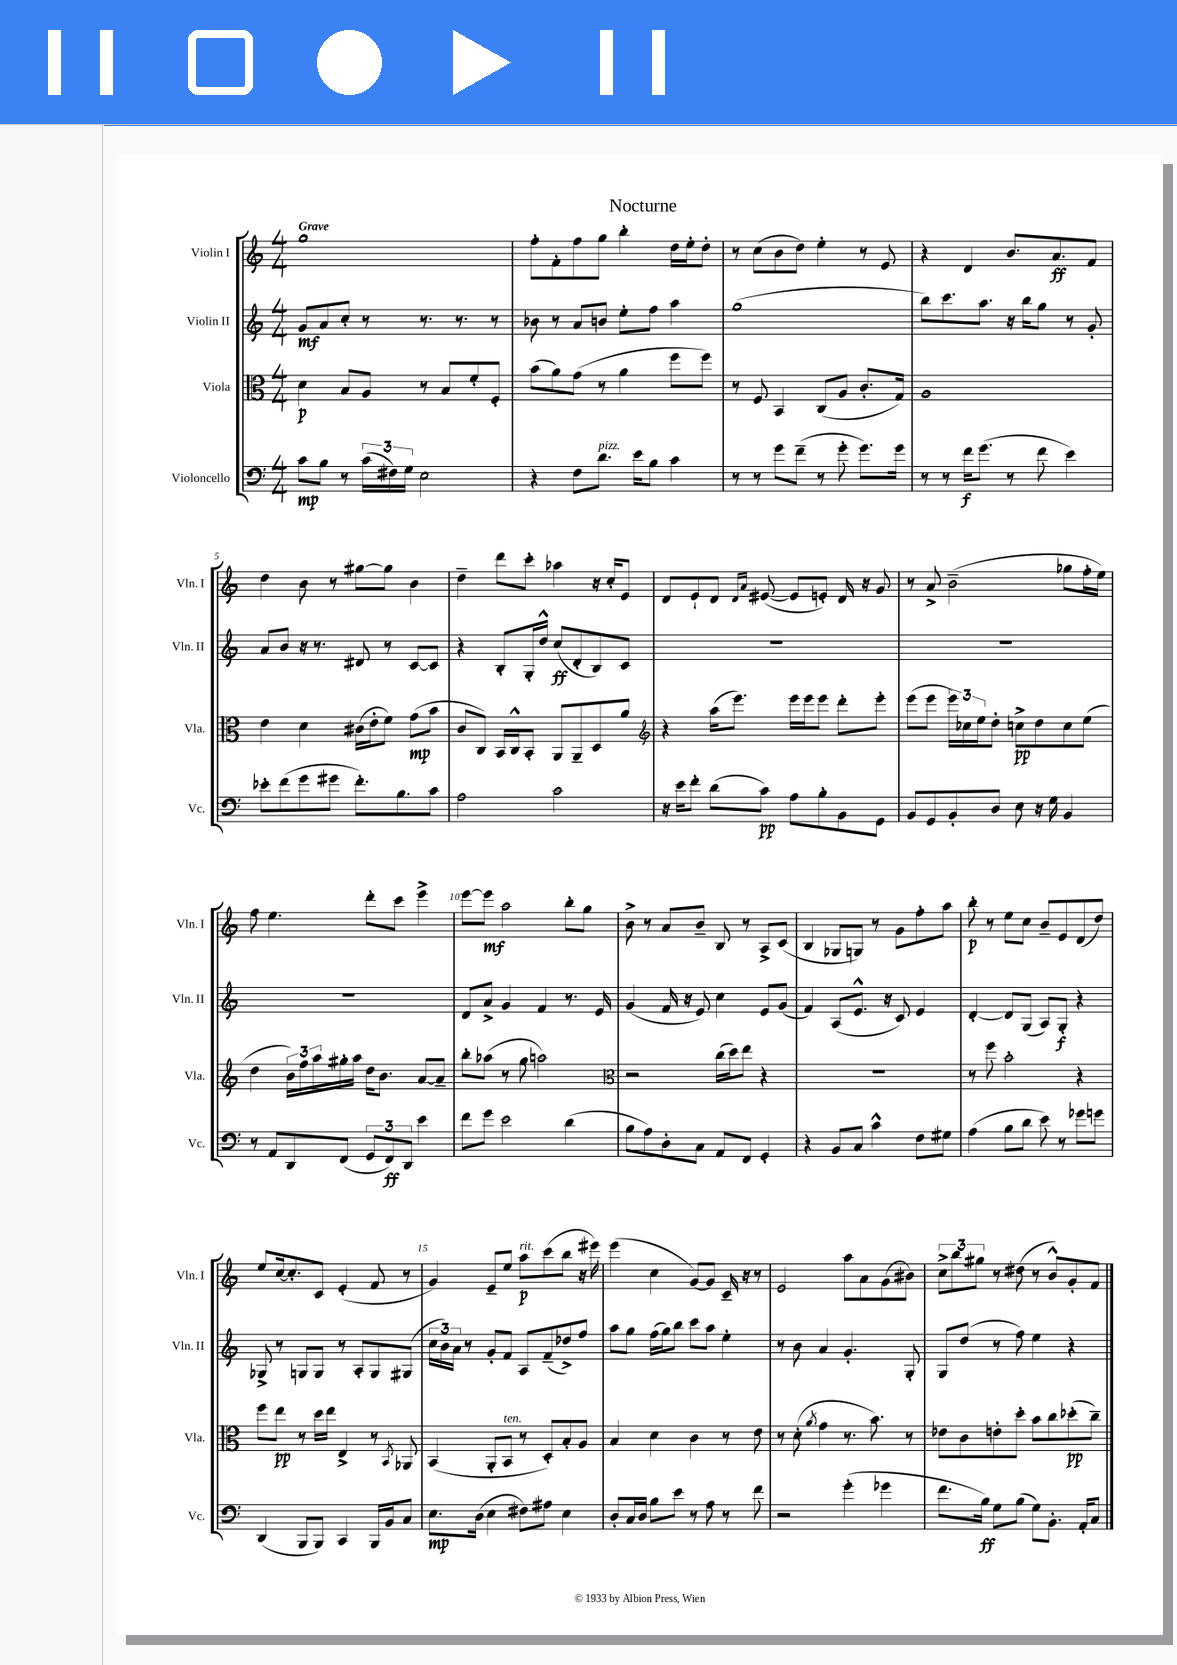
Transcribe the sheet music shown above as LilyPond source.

\header { title = "Nocturne" }
<<
\new StaffGroup <<
\new Staff = "s0" \with { instrumentName = "Violin I" shortInstrumentName = "Vln. I" } {
    \clef treble \key c \major \numericTimeSignature \time 4/4 \tempo "Grave"
    g''1 |
    f''8-. f'8-. f''8 g''8 b''4-. d''16 e''16-. d''8-. |
    r8 c''8( b'8 d''8) e''4-. r8 e'8 |
    r4 d'4 b'8. a'8.\ff f'8 |
    d''4 b'8 r8 gis''8~ gis''8 b'4 |
    d''4-- d'''8 c'''8-. aes''4 r16 c''16-. e'8 |
    d'8 e'8-! d'8 \grace { d'16 a'16 } eis'8~( eis'8 e'8-.) d'16 r16 g'8 |
    r8 a'8-> b'2--( ges''8 f''16-. e''16) |
    f''8 e''4. d'''8-. c'''8 e'''4-> |
    e'''8~ e'''8\mf a''2 b''8-. g''8 |
    b'8-> r8 a'8 b'8-- b8 r8 a8-> c'8( |
    b4 ges8 g8) r8 g'8 f''8-. a''8 |
    b''8-.\p r8 e''8 c''8 b'8-- e'8 d'8( d''8) |
    e''8 c''16~ c''8.-. c'8 e'4-.( f'8 r8 |
    g'4) e'8-- e''8 a''8\p^\markup { \italic "rit." } c'''8( b''8 r16 eis'''16) |
    e'''4( c''4 g'8~) g'8 c'16-- r16 r8 |
    e'2 a''8 a'8 g'8( bis'8) |
    \tuplet 3/2 { c''8-> b''8 gis''8 } r8 dis''8( r8 b'8-^) g'8-. f'8 \bar "|." |
}
\new Staff = "s1" \with { instrumentName = "Violin II" shortInstrumentName = "Vln. II" } {
    \clef treble \key c \major \numericTimeSignature \time 4/4
    g'8\mf a'8 c''8-. r8 r8. r8. r8 |
    bes'8 r8 a'8 b'8 e''8-. f''8 a''4 |
    g''1( |
    b''8) c'''8. a''8. r16 b''16 g''8 r8 g'8-. |
    a'8 b'8 r16 r8. dis'8 r8 c'8~ c'8 |
    r4 b8-. g16-. d''16-^ c''8\ff( d'8-. b8) c'8 |
    R1 |
    R1 |
    R1 |
    d'8 a'8-> g'4 f'4 r8. e'16 |
    g'4( f'16 r16 e'8) c''4 e'8 g'8( |
    f'4) a8( e'8.-^ r16 c'8) e'4 |
    d'4~-. d'8 g8( a8) g8-.\f r4 |
    ges8-> r8 g8 g8 r8 a8-. g8 gis8( |
    \tuplet 3/2 { c''16 b'16) a'16 } r8 g'8-. f'8 a8 f'8--( des''8->) f''8 |
    a''8 g''8 f''16( g''16) b''8 c'''8 a''8 e''4-. |
    r8 b'8 a'4 g'4.-. g8-. |
    g8 d''8( r8 f''8) e''4 r4 \bar "|." |
}
\new Staff = "s2" \with { instrumentName = "Viola" shortInstrumentName = "Vla." } {
    \clef alto \key c \major \numericTimeSignature \time 4/4
    d'4\p b8 a8 r8 b8 f'8-. f8-. |
    b'8( a'8) g'8( r8 a'4 f''8 f''8) |
    r8 f8 b,4 c8( a8 c'8.-. g16) |
    a1 |
    e'4 d'4 cis'16( e'16-. f'8) g'8\mp( b'8 |
    c'8 c8) b,16 c16-^ b,8-. a,8 a,8-- d8 a'8 |
    \clef treble r4 a''16( e'''8.) e'''16 e'''16 e'''8 d'''8-. e'''8-. |
    e'''8( e'''8 \tuplet 3/2 { e'''16) ces''16 e''16 } d''8-. c''8->\pp d''8 c''8 e''8( |
    d''4 \tuplet 3/2 { b'16) f''16 a''16 } gis''16-. a''16 d''16 b'8. a'8~ a'8-- |
    b''8-. aes''8( r8 g''8 a''2) |
    \clef alto r2 c''16( d''16) e''8 r4 |
    R1 |
    r8 f''8 b'2-. r4 |
    f''8 e''8\pp r8 d''16 e''16 e4-> r8 \acciaccatura { b,8 } aes,8 |
    b,4( a,8-. b,8^\markup { \italic "ten." } r8 d8-.) b8-. a8 |
    b4 d'4 c'4 r8 e'8 |
    r8 d'8-.( \acciaccatura { a'8 } g'4 r8. b'8.) r8 |
    ees'8 c'8 e'8-. d''8-. b'8 c''8 des''8-.\pp( c''8--) \bar "|." |
}
\new Staff = "s3" \with { instrumentName = "Violoncello" shortInstrumentName = "Vc." } {
    \clef bass \key c \major \numericTimeSignature \time 4/4
    c'8\mp b8 r8 \tuplet 3/2 { c'16( fis16) g16 } e2 |
    r4 f8 d'8.^\markup { \italic "pizz." } e'16 b8 c'4 |
    r8 r8 g'8 f'8--( r8 g'8-. g'8.) g'16 |
    r8 r8 f'16\f g'8.( r8 f'8 e'4) |
    ees'8-. f'8( g'8 gis'8 f'8.-.) b8. c'8 |
    a2 c'2 |
    r16 e'16 f'8-. d'8( c'8\pp) a8 b8-. b,8 g,8 |
    b,8 g,8 b,8-. d8 e8 r16 g16 b,4 |
    r8 a,8 d,8 f,8( \tuplet 3/2 { g,8 f,8\ff) d,8 } e'4 |
    f'8 g'8 e'2 d'4( |
    b8 a8) d8-. c8 a,8 f,8 g,4-. |
    r4 b,8 c8 c'4-^ f8 gis8 |
    a4( b8 d'8 e'8) r8 ges'8 g'8 |
    d,4( b,,8 b,,8) c,4 b,,16 b,16 c8 |
    e8.\mp d16( e4 fis8) ais8 e4 |
    d8-. c16 d16 b8 e'8 r8 a8 r8 f'8 |
    r2 g'4-.( ges'4 |
    f'8. b16\ff) g8 b8( g8) b,8.-. a,16-. c8 \bar "|." |
}
>>
>>
\layout { \context { \Score \override BarNumber.break-visibility = ##(#f #t #t) barNumberVisibility = #(every-nth-bar-number-visible 5) } }
